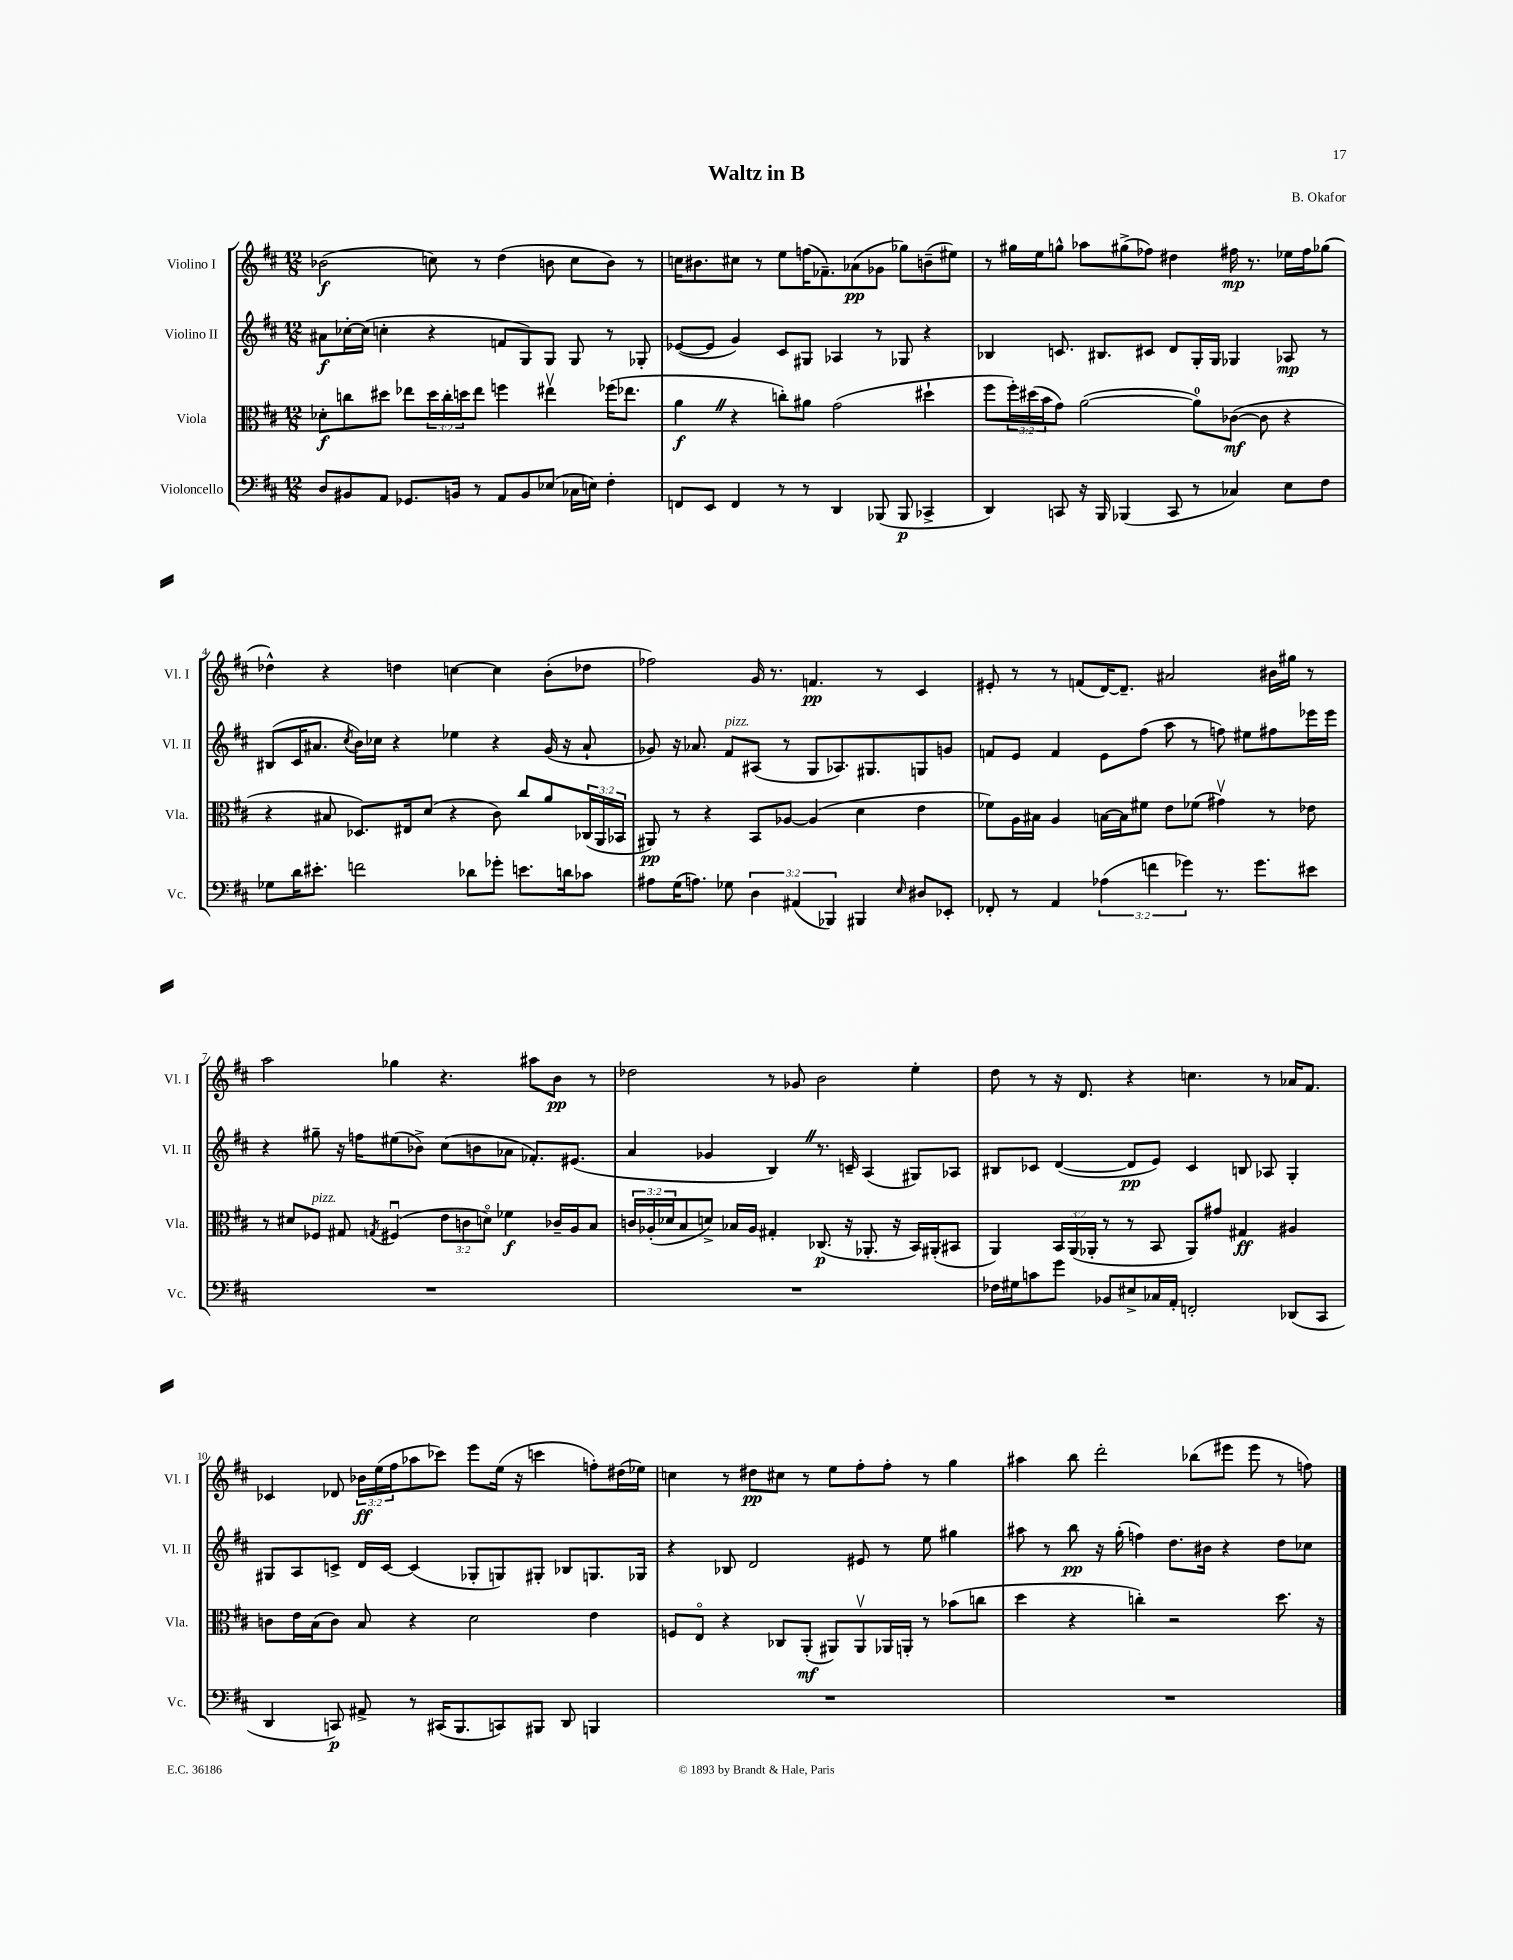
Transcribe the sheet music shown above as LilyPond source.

\header { title = "Waltz in B" composer = "B. Okafor" }
<<
\new StaffGroup <<
\new Staff = "s0" \with { instrumentName = "Violino I" shortInstrumentName = "Vl. I" } {
    \clef treble \key d \major \numericTimeSignature \time 12/8 \override Staff.TupletNumber.text = #tuplet-number::calc-fraction-text
    bes'2\f( c''8) r8 d''4( b'8 c''8 b'8) r8 |
    c''16 bis'8. cis''8 r8 e''8 f''16( fes'8.--) aes'8\pp( ges'8 ges''8) b'8--( eis''8) |
    r8 gis''16 e''16 g''8-^ aes''8 gis''8->( fes''8) dis''4 fis''16\mp r8. ees''16 fis''16 ges''8( |
    des''4-^) r4 d''4 c''4~ c''4 b'8-.( des''8 |
    fes''2) g'16 r8. f'4.\pp r8 cis'4 |
    eis'8-. r8 r8 f'8( d'16~) d'8.-- ais'2 bis'16 gis''16 r8 |
    a''2 ges''4 r4. ais''8 b'8\pp r8 |
    des''2 r8 ges'8 b'2 e''4-. |
    d''8 r8 r16 d'8. r4 c''4. r8 aes'16 fis'8. |
    ces'4 des'8 \tuplet 3/2 { bes'16\ff e''16( fis''16 } aes''8 ces'''8) e'''8 e''16( r16 c'''4 f''8-.) dis''16( ees''16) |
    c''4 r8 dis''8\pp cis''8 r8 e''8 fis''8-. fis''8-. r8 g''4 |
    ais''4 b''8 d'''2-. bes''8( eis'''8 eis'''8 r8 f''8) \bar "|." |
}
\new Staff = "s1" \with { instrumentName = "Violino II" shortInstrumentName = "Vl. II" } {
    \clef treble \key d \major \numericTimeSignature \time 12/8
    ais'8\f ces''16~-. ces''16( c''4-. r4 f'8 g8) g8 g8 r8 ges8-. |
    ees'8~( ees'8 g'4) cis'8 gis8 aes4 r8 ges8 r4 |
    bes4 c'8. bis8. cis'8 d'8 g16-. g16 ges4 aes8\mp r8 |
    bis8( cis'16 ais'8. \acciaccatura { cis''8 } b'16) ces''16 r4 ees''4 r4 g'16( r16 ais'8-! |
    ges'8) r16 aes'8. fis'8^\markup { \italic "pizz." } ais8( r8 g8 aes8.) gis8. g8 g'8 |
    f'8 e'8 f'4 e'8 fis''8( a''8 r8 f''8) eis''8 fis''8 ees'''16 ees'''16 |
    r4 gis''8-- r16 f''16 eis''8( bes'8->) cis''8( b'8 aes'8 fes'8.-.) eis'8.( |
    a'4 ges'4 b4) \once \override BreathingSign.text = \markup { \musicglyph "scripts.caesura.straight" } \breathe r8. c'16-- a4( gis8) aes8 |
    bis8 ces'8 d'4~( d'8\pp e'8) ces'4 b8 aes8 g4-. |
    gis8 a8 c'8-> d'16 c'16~ c'4( ges8-. g8) gis8-. bes8 g8. ges16 |
    r4 bes8 d'2 eis'8 r8 e''8 gis''4 |
    ais''8 r8 b''8\pp r16 g''16-.( f''4) d''8. bis'16 r4 d''8 ces''8 \bar "|." |
}
\new Staff = "s2" \with { instrumentName = "Viola" shortInstrumentName = "Vla." } {
    \clef alto \key d \major \numericTimeSignature \time 12/8 \override Staff.TupletNumber.text = #tuplet-number::calc-fraction-text
    des'8-.\f c''8 dis''8 ees''8 \tuplet 3/2 { dis''16 c''16-. d''16 } ees''8 f''4 eis''4\upbow fes''16( ees''8. |
    a'4\f \once \override BreathingSign.text = \markup { \musicglyph "scripts.caesura.straight" } \breathe r4 c''8-.) ais'8 g'2( dis''4-! |
    fis''8 \tuplet 3/2 { fis''16-.) dis''16( b'16 } g'8) a'2~( a'8-0) ces'8~\mf( ces'8 r4 |
    r4 bis8 des8.) eis16 d'8( r4 cis'8) cis''8 a'8 \tuplet 3/2 { ces16( a,16 bes,16 } |
    ais,8\pp) r8 r4 b,8 aes8~ aes4( d'4 e'4 |
    fes'8) a16 bis16 a4 b16~ b16 fis'8 e'8 fes'8( gis'4\upbow) r8 ees'8 |
    r8 dis'8 fes8^\markup { \italic "pizz." } gis8 \acciaccatura { g8 } fis4\downbow( \tuplet 3/2 { e'8 c'8 d'8\flageolet) } fes'4\f ces'16-- a16 b8 |
    \tuplet 3/2 { c'16 aes16-.( des'16 } b8 d'8->) bes16 aes16 gis4-. ces8.\p( r16 aes,8.-. r16 b,16) ais,16-.( bis,8 |
    a,4) \tuplet 3/2 { b,16 a,16( aes,16-. } r8 r8 b,8 aes,8) gis'8 gis4\ff ais4 |
    c'8 e'16 b16( c'8) b8 r4 d'2 e'4 |
    f8 e8\flageolet r4 ces8 a,8-.\mf( ais,8) ais,8\upbow aes,16 a,16-. r8 bes'8( c''8 |
    d''4 r4 c''4-.) r2 d''8. r16 \bar "|." |
}
\new Staff = "s3" \with { instrumentName = "Violoncello" shortInstrumentName = "Vc." } {
    \clef bass \key d \major \numericTimeSignature \time 12/8 \override Staff.TupletNumber.text = #tuplet-number::calc-fraction-text
    d8 bis,8 a,8 ges,8. b,16 r8 a,8 b,8 ees8( ces16 e16) fis4-. |
    f,8 e,8 f,4 r8 r8 d,4 bes,,8( bes,,8\p ces,4-> |
    d,4) c,8 r16 b,,16 bes,,4( c,8 r8 ces4) e8 fis8 |
    ges8 d'16 eis'8.-. f'2 des'8 ges'8-. e'8. d'16 ces'8 |
    ais8 g16( a8.) ges8 \tuplet 3/2 { d4 ais,4( bes,,4) } bis,,4 \grace { e16 } dis8 ees,8-. |
    fes,8-. r8 a,4 \tuplet 3/2 { aes4( f'4 ges'4) } r8. ges'8. eis'8 |
    R1. |
    R1. |
    fes16 gis16 c'8 g'8 bes,8 eis8-> ces16 a,16-. f,2-. des,8( cis,8 |
    d,4 c,8\p) ais,8-> r8 cis,16( b,,8. c,8) bis,,8 d,8 b,,4 |
    R1. |
    R1. \bar "|." |
}
>>
>>
